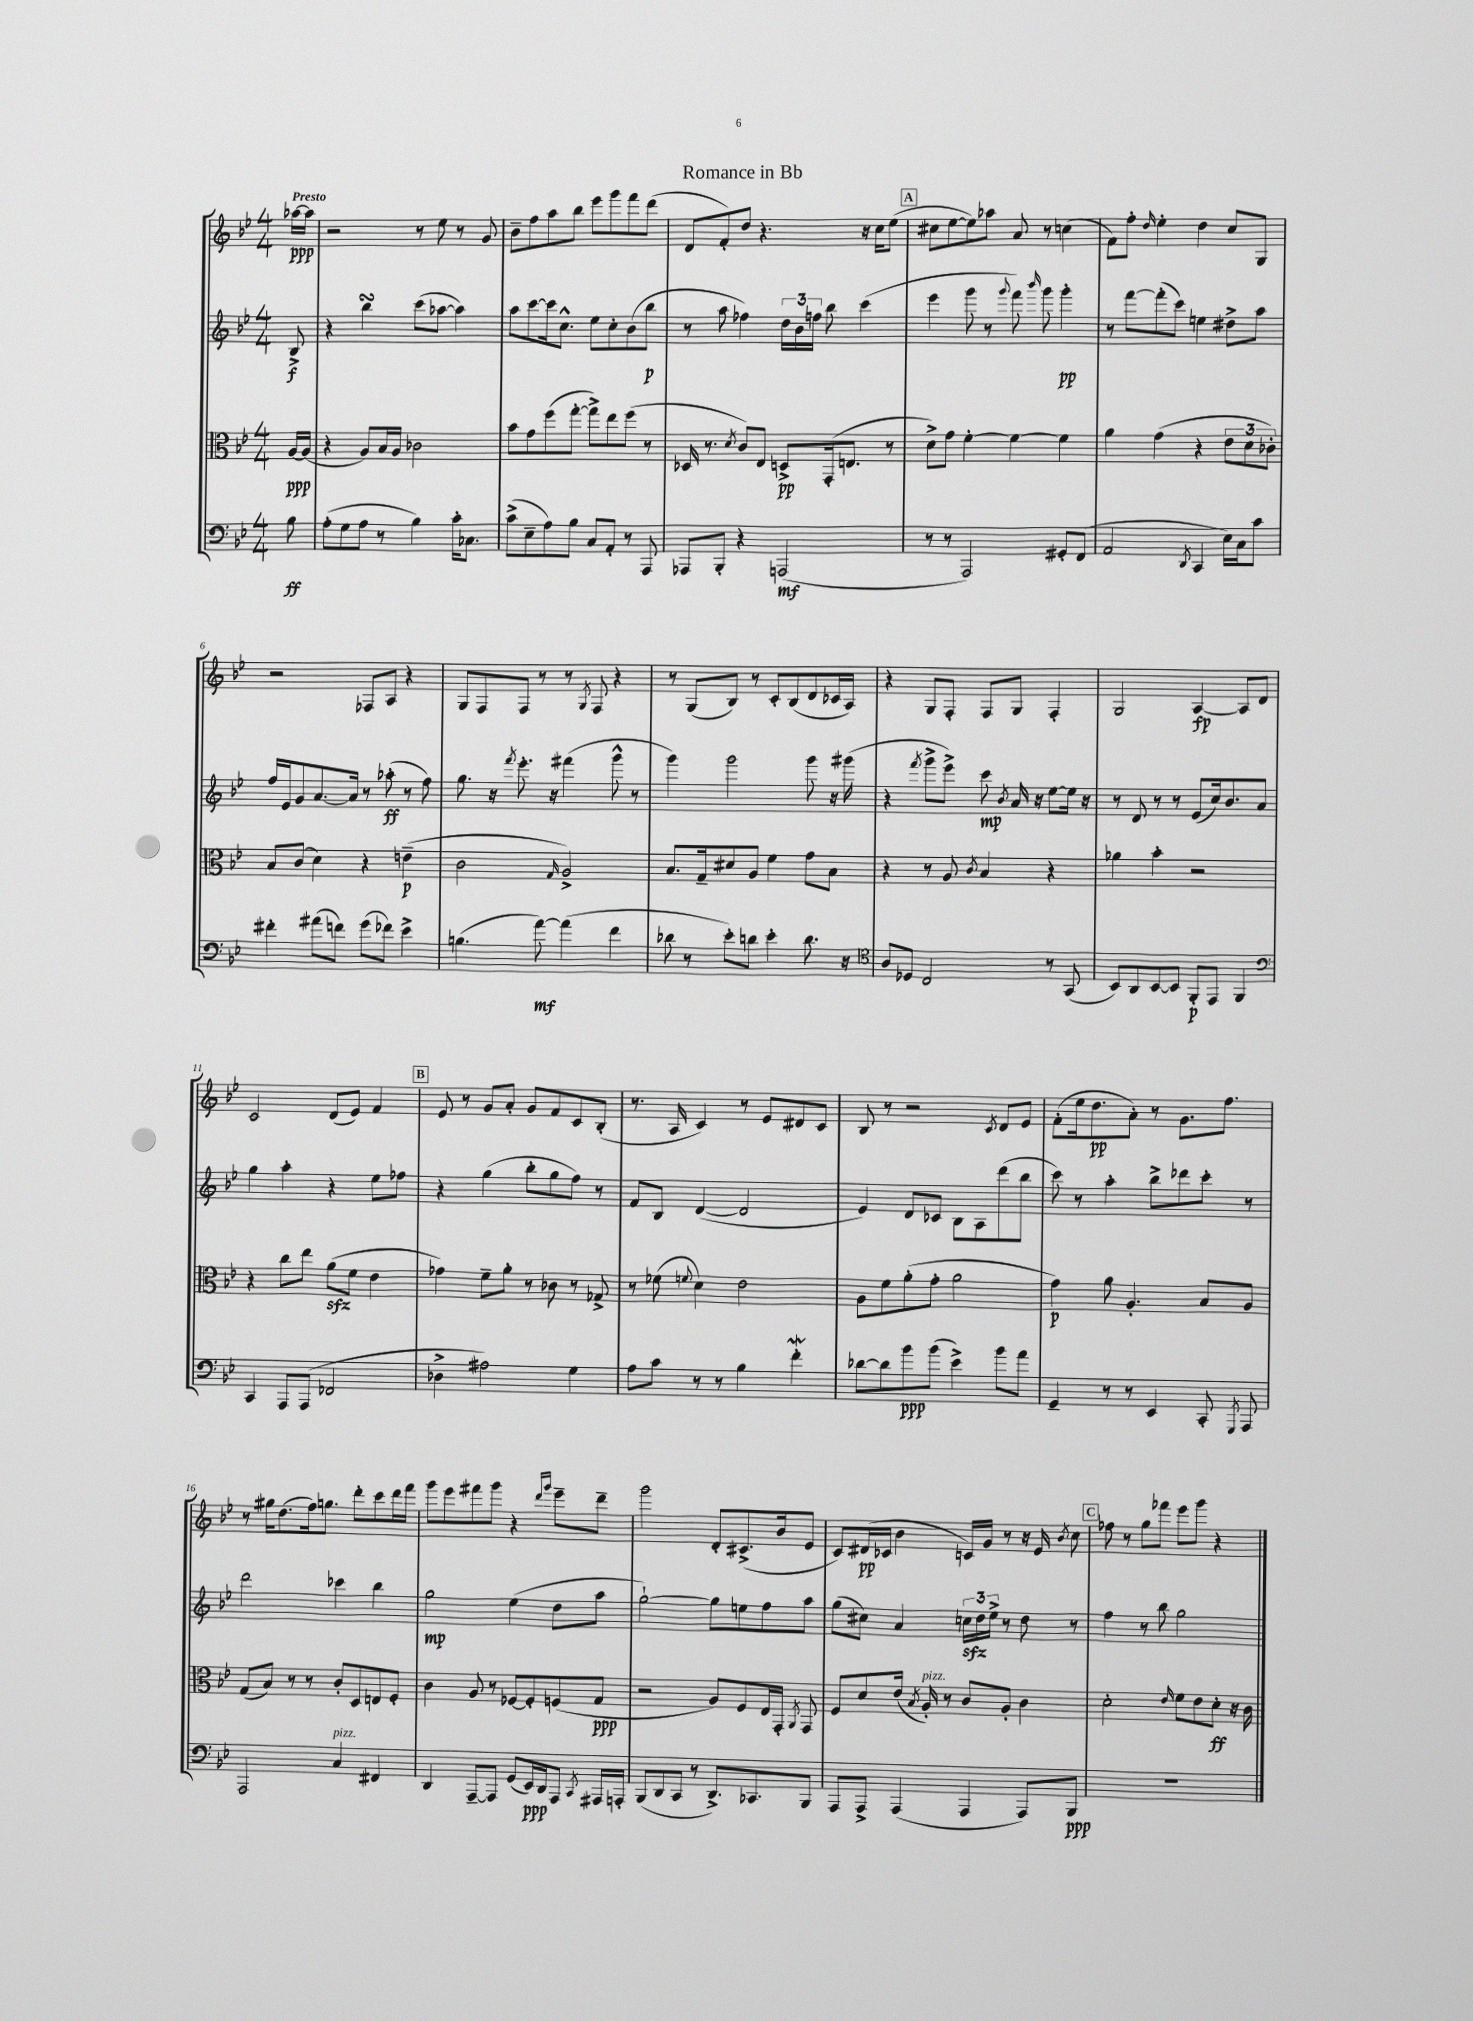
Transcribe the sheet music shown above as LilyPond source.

\header { title = "Romance in Bb" }
<<
\new StaffGroup <<
\new Staff = "s0" {
    \clef treble \key bes \major \numericTimeSignature \time 4/4 \partial 8 \tempo "Presto"
    \autoBeamOff aes''16[~\ppp aes''16] |
    r2 r8 ees''8 r8 g'8 |
    bes'8[-- f''8 a''8 bes''8] ees'''8[ g'''8 f'''8 d'''8]( |
    d'8[ f'8-.) d''8] r4. r16 c''16[ ees''8]( |
    \mark \markup { \box "A" } cis''8[ ees''8~ ees''8) aes''8] a'8 r8 c''4( |
    f'8[) f''8]-. \grace { d''16 } ees''4-. d''4 c''8[ g8] |
    r2 fes8[ a8] r4 |
    g8[ f8 f8] r8 r8 \acciaccatura { g8 } f8 r4 |
    r8 g8[( bes8]) r8 c'8[-. bes8( d'8 ces'16 a16]) |
    r4 g8[ f8]-. f8[ g8] f4-. |
    g2 a4~\fp a8[ d'8] |
    c'2 d'8[( ees'8]) f'4 |
    \mark \markup { \box "B" } ees'8 r8 g'8[ a'8]-. g'8[ f'8 c'8 bes8]-.( |
    r8. a16 c'4) r8 ees'8[ dis'8 c'8] |
    bes8 r8 r2 \acciaccatura { c'8 } d'8[ ees'8] |
    f'8[-.( ees''16 d''8.\pp a'8]-.) r8 g'8.[ f''8.] |
    r8 gis''16[ d''8.( f''16) g''8.] d'''8[-. c'''8 d'''16 f'''16] |
    g'''8[ ees'''8 fis'''8 g'''8] r4 \grace { d'''16[ g'''16] } ees'''8[-- d'''8]-- |
    g'''2 d'8[-. cis'8.->( bes'16 ees'8] |
    c'8[) dis'16\pp( ces'16] bes'4 c'16[) g'16] r8 r16 ees'16 \acciaccatura { bes'8 } c''8 |
    \mark \markup { \box "C" } fes''8 r8 g''8[ fes'''8] ees'''8[ g'''8] r4 \bar "|." |
}
\new Staff = "s1" {
    \clef treble \key bes \major \numericTimeSignature \time 4/4 \partial 8
    \autoBeamOff bes8->\f |
    r4 bes''4\turn c'''8[( aes''8]~ aes''4) |
    a''8[ c'''8~ c'''16 c''8.]-^ ees''8[ c''8-. bes'8( bes''8]\p |
    r8 a''8 fes''4) \tuplet 3/2 { d''16[ bes'16 f''16] } bes''8 c'''4( |
    \mark \markup { \box "A" } ees'''4 g'''8 r8 \appoggiatura { g'''8 } f'''8) \grace { bes'''16 } g'''8 g'''4-.\pp |
    r8 f'''8[~ f'''8-.( c'''8]) e''4 dis''8[-> a''8] |
    f''16[ ees'16 g'8 a'8.~ a'16] r8 aes''8-.\ff( r8 f''8) |
    g''8. r16 \acciaccatura { f'''8 } ees'''8.-. r16 fis'''4( g'''8-^ r8 |
    g'''4) g'''2 g'''8 r16 gis'''16( |
    r4 \acciaccatura { f'''8 } g'''8[-> ees'''8]->) c'''8\mp \acciaccatura { bes'8 } a'16 r16 ees''8[~ ees''16] r16 |
    r8 d'8 r8 r8 ees'8[( c''16) bes'8. a'8] |
    g''4 a''4-. r4 ees''8[ fes''8] |
    \mark \markup { \box "B" } r4 g''4( bes''8[-. g''8 f''8]) r8 |
    f'8[ bes8] d'4~( d'2 |
    ees'4) d'8[ ces'8] bes8[ a8 d'''8( bes''8] |
    c'''8) r8 a''4-. bes''8[-> des'''8 c'''8]-. r8 |
    d'''2 ces'''4 bes''4 |
    g''2\mp ees''4( d''8[ a''8] |
    g''2~-!) g''8[ e''8 f''8 a''8] |
    g''8[( cis''8]) a'4 \tuplet 3/2 { c''16[\sfz d''16 ees''16]-> } r8 d''8 r8 |
    \mark \markup { \box "C" } f''4 r8 bes''8 g''2 \bar "|." |
}
\new Staff = "s2" {
    \clef alto \key bes \major \numericTimeSignature \time 4/4 \partial 8
    \autoBeamOff a16[~\ppp a16]( |
    r4 a8[) bes16 a16] ces'2 |
    bes'8[ g'8 f''8( g''8]~-. g''8[->) ees''8 f''8]( r8 |
    des16 r8. \acciaccatura { d'8 } c'8[) ees8] d8[->\pp g,16-.( e8.] r8 |
    \mark \markup { \box "A" } d'8[->) g'8] f'4~-. f'4~ f'4 |
    a'4 g'4( r4 \tuplet 3/2 { ees'8[ d'8 ces'8]-.) } |
    bes8[ c'8]( d'4) r4 e'4--\p( |
    c'2 \grace { g16 } a2->) |
    bes8.[ g16-- dis'8 a8] f'4 g'8[ bes8] |
    r4 r8 a8 \acciaccatura { c'8 } bes4 r4 |
    aes'4 bes'4-. r2 |
    r4 c''8[ ees''8] a'8[\sfz( f'8] ees'4 |
    \mark \markup { \box "B" } ges'4) f'8[-- a'8]-. r8 ces'8 r8 ges8-> |
    r8 fes'8( \appoggiatura { f'8 } d'4) ees'2 |
    a8[ f'8 a'8-.( g'8]-. a'2 |
    g'4\p) a'8 a4.-. bes8[ a8] |
    g8[( bes8]) r8 r8 c'8[-. d8 e8 f8]-. |
    c'4 a8 r8 fes8[~ fes8-. f8( g8]\ppp |
    r2 a8[) f8 ees16 g,16]-. \acciaccatura { a,8 } g,8 |
    f8[ d'8 ees'16]( \acciaccatura { bes8 } a16-.^\markup { \italic "pizz." }) r8 c'8[ a8]-. c'4 |
    \mark \markup { \box "C" } d'2-. \grace { ees'16 } f'8[ ees'8 d'8]-.\ff r16 c'16 \bar "|." |
}
\new Staff = "s3" {
    \clef bass \key bes \major \numericTimeSignature \time 4/4 \partial 8
    \autoBeamOff bes8\ff |
    a8[-.( g8 a8] r8 bes4) c'16[-. ces8.] |
    c'8[->( ees8-- a8) bes8] c8[ a,8]-. r8 a,,8 |
    aes,,8[ bes,,8]-. r4 a,,2\mf( |
    \mark \markup { \box "A" } r8 r8 a,,2) gis,8[-. f,8]( |
    a,2 \acciaccatura { d,8 } c,4 ees16[) c16 c'8] |
    fis'4-. ais'8[( f'8]) g'8[( fes'8]) ees'4-> |
    b4.( a'8~\mf) a'4( f'4 |
    des'8 r8 ees'8[-.) d'8] ees'4-. d'8. r16 |
    \clef tenor a8[ des8] c2 r8 g,8( |
    bes,8[) a,8 bes,8~ bes,8] f,8[-.\p ees,8] f,4 |
    \clef bass c,4 a,,8[ a,,8]( fes,2 |
    \mark \markup { \box "B" } des4-> ais2) g4 |
    a8[ c'8] r8 r8 bes4 f'4-.\mordent |
    des'8[~ des'8 bes'8\ppp bes'8]( ees'4->) bes'8[ a'8] |
    g,4-- r8 r8 ees,4 c,8-. \acciaccatura { g,,8 } a,,8 |
    a,,2 c4^\markup { \italic "pizz." } fis,4 |
    d,4 a,,8[~-- a,,8] g,8[( ees,16\ppp) d,16 a,,8] \acciaccatura { c,8 } ais,,16[ a,,16]-. |
    bes,,8[( d,8 c,8] r8 d,8.[->) ces,8. bes,,8] |
    a,,8[ a,,8]-> a,,4( a,,4 a,,8[) bes,,8]\ppp |
    \mark \markup { \box "C" } R1 \bar "|." |
}
>>
>>
